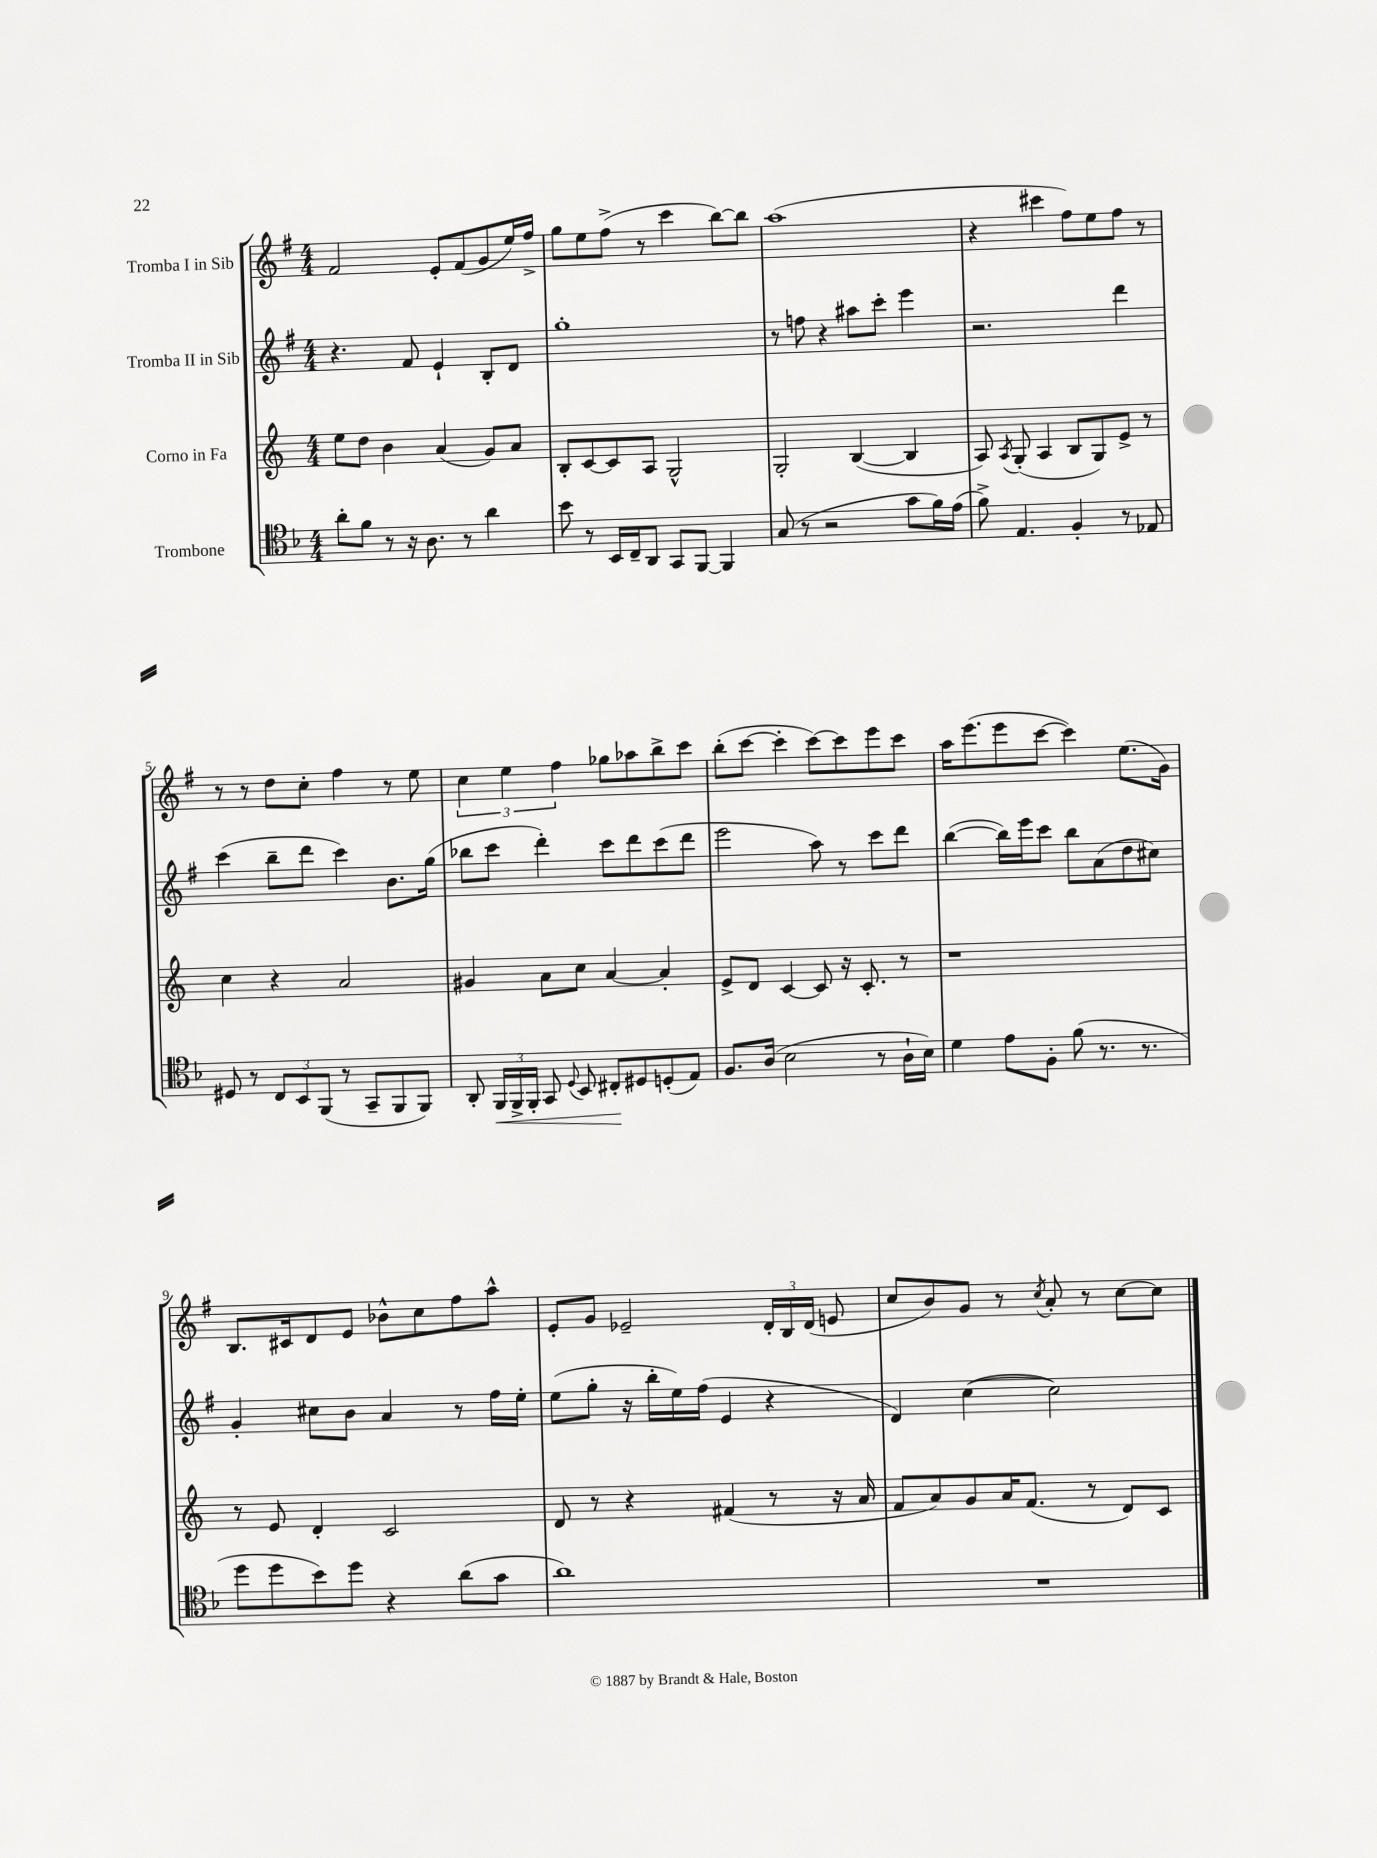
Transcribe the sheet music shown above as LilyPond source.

<<
\new StaffGroup <<
\new Staff = "s0" \with { instrumentName = "Tromba I in Sib" } {
    \clef treble \key g \major \numericTimeSignature \time 4/4
    \autoBeamOff fis'2 e'8[-. fis'8( g'8 e''16) fis''16]-> |
    g''8[ e''8 fis''8]->( r8 c'''4 b''8[~) b''8] |
    a''1( |
    r4 cis'''4 fis''8[) e''8 fis''8] r8 |
    r8 r8 d''8[ c''8]-. fis''4 r8 e''8 |
    \tuplet 3/2 { c''4 e''4 fis''4 } ges''8[ aes''8 b''8-> c'''8] |
    b''8[-.( c'''8]~ c'''4-. c'''8[~) c'''8 e'''8 c'''8] |
    a''16[ e'''8.( e'''8 c'''8]~ c'''4) e''8.[( g'16]) |
    b8.[ cis'16 d'8 e'8] bes'8[-^ c''8 fis''8 a''8]-^ |
    e'8[-. g'8] ees'2-- \tuplet 3/2 { d'16[-. b16 d'16]( } e'8 |
    c''8[ b'8) g'8] r8 \acciaccatura { c''8 } a'8-. r8 c''8[~ c''8] \bar "|." |
}
\new Staff = "s1" \with { instrumentName = "Tromba II in Sib" } {
    \clef treble \key g \major \numericTimeSignature \time 4/4
    \autoBeamOff r4. fis'8 e'4-! b8[-. d'8] |
    g''1-. |
    r8 f''8 r4 ais''8[ c'''8]-. e'''4 |
    r2. d'''4 |
    c'''4( b''8[-- d'''8] c'''4) b'8.[ g''16]( |
    bes''8[ c'''8] d'''4-.) c'''8[ d'''8 c'''8( d'''8] |
    e'''2 a''8) r8 c'''8[ d'''8] |
    b''4~( b''16[) e'''16 c'''8] b''8[ a'8( d''8 cis''8]) |
    g'4-. cis''8[ b'8] a'4 r8 fis''16[ e''16]-. |
    e''8[( g''8]-. r16 b''16[-. e''16) fis''16]( e'4 r4 |
    d'4) c''4~( c''2) \bar "|." |
}
\new Staff = "s2" \with { instrumentName = "Corno in Fa" } {
    \clef treble \key c \major \numericTimeSignature \time 4/4
    \autoBeamOff e''8[ d''8] b'4 a'4( g'8[) a'8] |
    b8[-. c'8~ c'8 a8] g2-^ |
    g2-. b4~( b4 |
    a8) \acciaccatura { a8 } g8-.( a4 b8[ g8) e'8]-> r8 |
    c''4 r4 a'2 |
    gis'4 a'8[ c''8] a'4~ a'4-. |
    e'8[-> d'8] c'4~ c'8 r16 c'8.-. r8 |
    r1 |
    r8 e'8 d'4-. c'2 |
    d'8 r8 r4 fis'4( r8 r16 a'16 |
    f'8[ a'8) g'8 a'16 f'8.]( r8 d'8[) c'8] \bar "|." |
}
\new Staff = "s3" \with { instrumentName = "Trombone" } {
    \clef tenor \key f \major \numericTimeSignature \time 4/4
    \autoBeamOff a'8[-. f'8] r8 r16 a8. r8 a'4 |
    bes'8 r8 bes,16[ c16-- a,8] g,8[ f,8]~ f,4 |
    g8( r8 r2 g'8[ f'16) e'16]( |
    f'8->) e4. f4-. r8 ees8 |
    dis8 r8 \tuplet 3/2 { c8[ bes,8 f,8]( } r8 g,8[-- f,8 f,8]) |
    a,8-. \tuplet 3/2 { f,16[\< f,16-> f,16]-. } g,8 \appoggiatura { d8 } bes,8 cis8[-.\! dis8 d8-.( e8]) |
    f8.[ a16]( bes2 r8 a16[-! bes16]) |
    d'4 e'8[ f8]-. f'8( r8. r8. |
    d''8[ d''8 bes'8) d''8] r4 a'8[( g'8] |
    a'1) |
    R1 \bar "|." |
}
>>
>>
